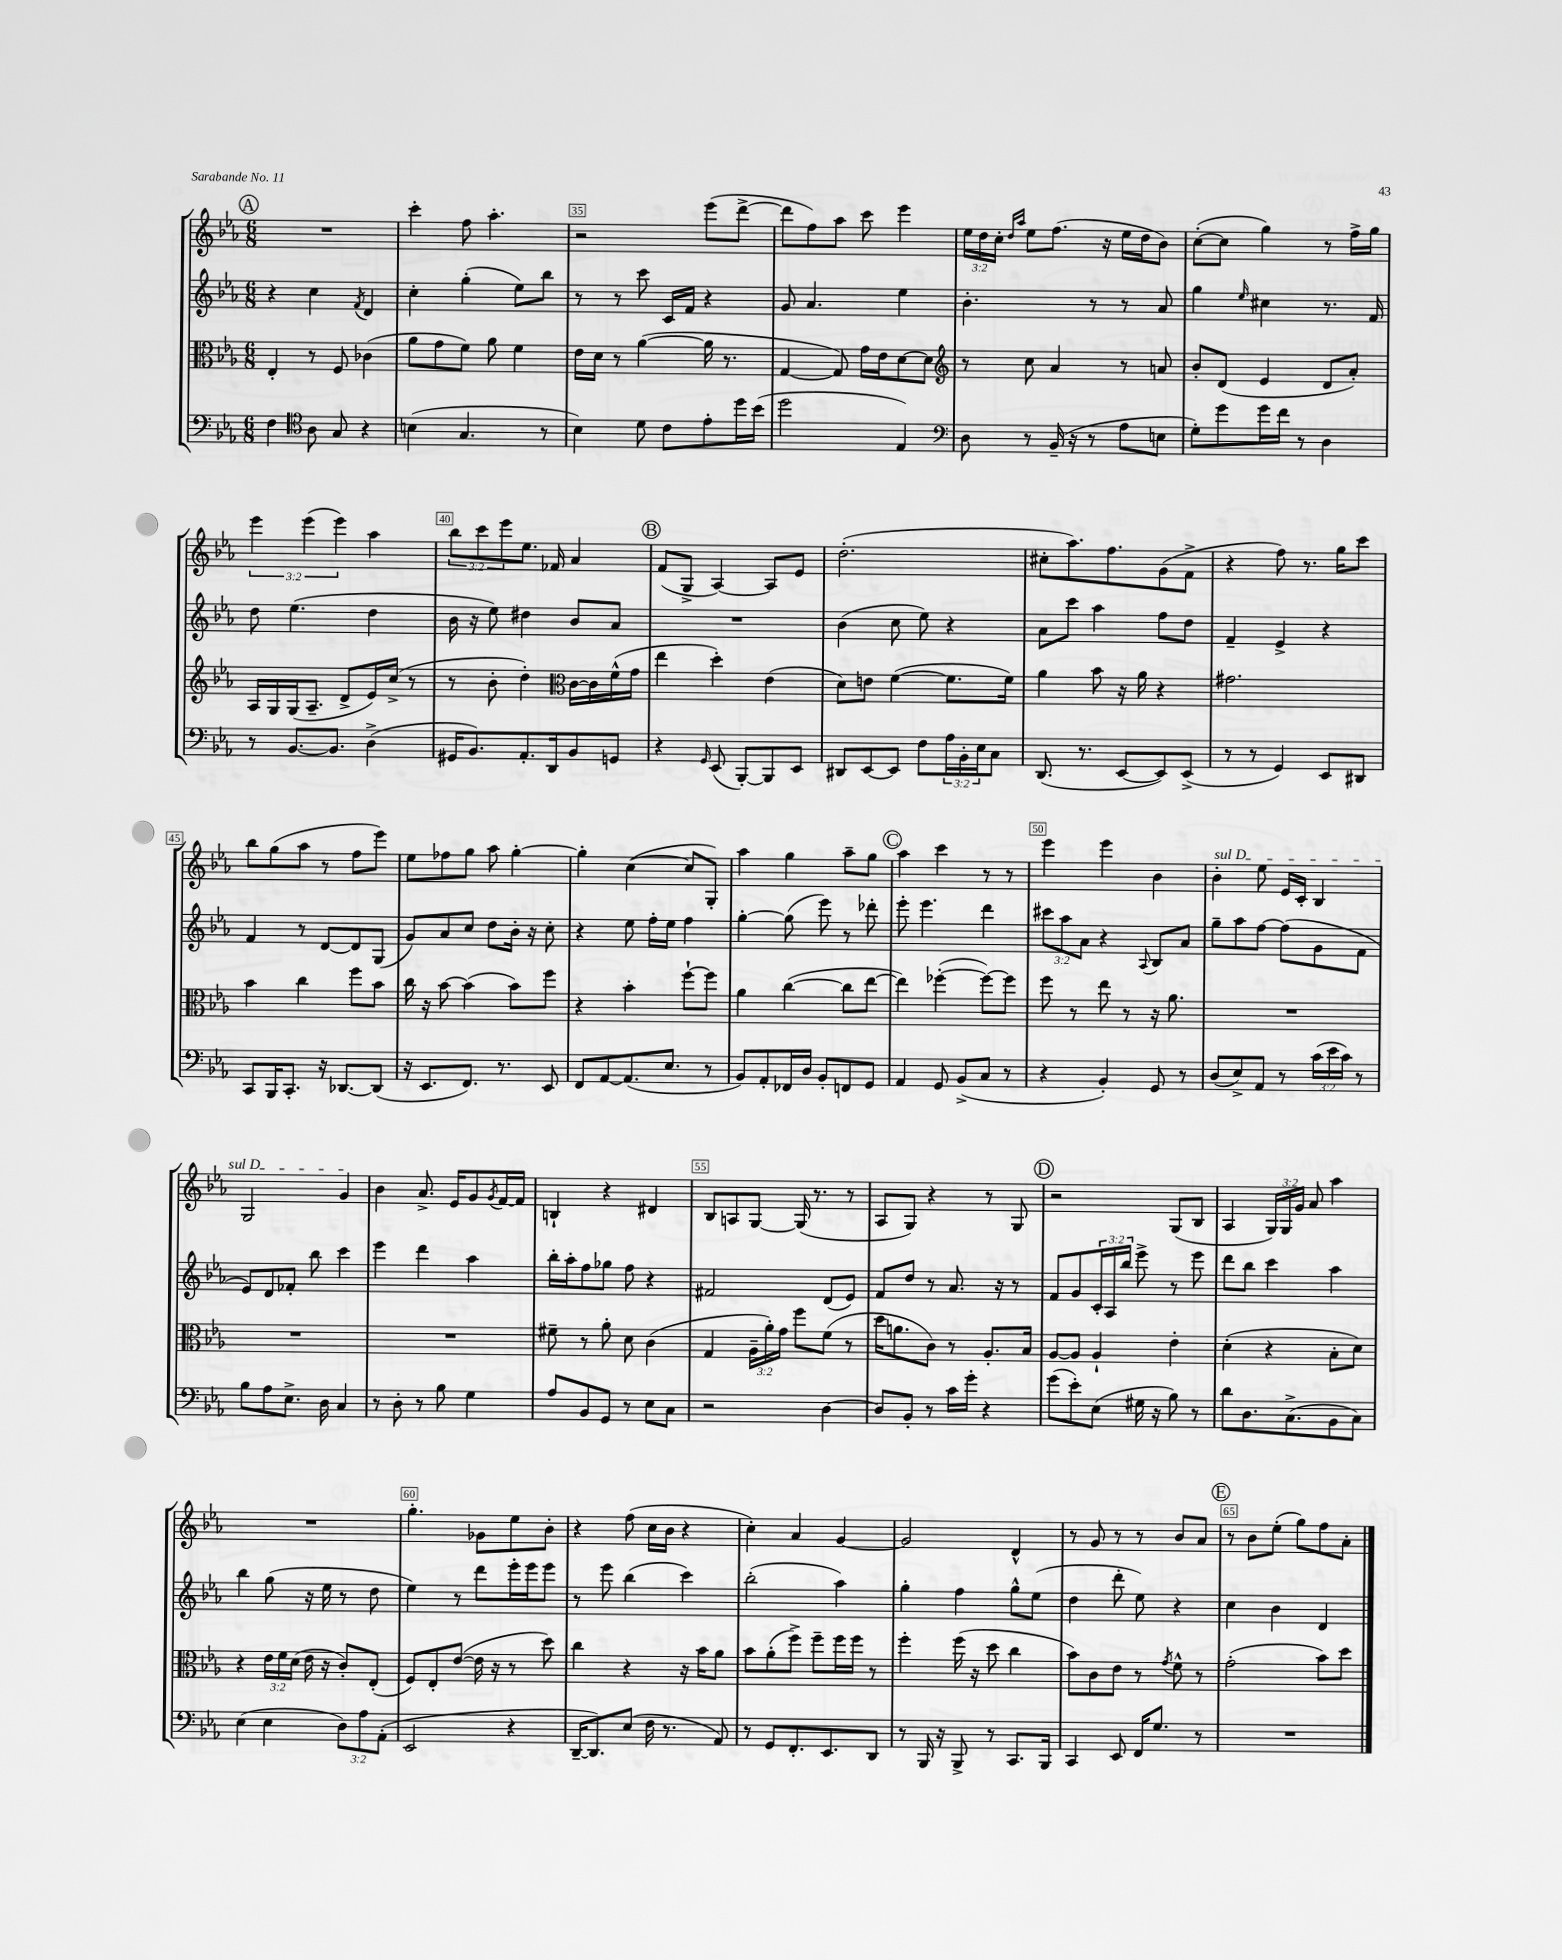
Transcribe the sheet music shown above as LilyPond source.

<<
\new StaffGroup <<
\new Staff = "s0" {
    \clef treble \key ees \major \numericTimeSignature \time 6/8 \override Staff.TupletNumber.text = #tuplet-number::calc-fraction-text
    \mark \markup { \circle "A" } R2. |
    c'''4-. f''8 aes''4.-. |
    r2 ees'''8( d'''8~-> |
    d'''8 f''8) aes''8 c'''8 ees'''4 |
    \tuplet 3/2 { ees''16 d''16 c''16-. } \grace { d''16 aes''16 } ees''8 f''8.( r16 ees''16 d''16 bes'8) |
    c''8~-.( c''8 g''4) r8 f''16-> g''16 |
    \tuplet 3/2 { ees'''4 ees'''4( ees'''4) } aes''4 |
    \tuplet 3/2 { bes''8 c'''8 ees'''8 } ees''8. fes'16 aes'4 |
    \mark \markup { \circle "B" } f'8( g8-> aes4~) aes8 ees'8 |
    d''2.-.( |
    cis''8-. aes''8.) f''8. g'8( f'8-> |
    r4 f''8) r8. g''16 c'''8 |
    bes''8 g''8( aes''8 r8 f''8 ees'''8) |
    ees''8 fes''8 g''8 aes''8 g''4~-. |
    g''4-. c''4~( c''8 g8-.) |
    aes''4 g''4 aes''8-- g''8 |
    \mark \markup { \circle "C" } aes''4 c'''4 r8 r8 |
    ees'''4 ees'''4 bes'4 |
    \once \override TextSpanner.bound-details.left.text = \markup { \italic "sul D" } bes'4-.\startTextSpan ees''8 ees'16 c'16-. bes4 |
    g2 g'4\stopTextSpan |
    bes'4 aes'8.-> ees'16 g'8 \acciaccatura { g'8 } f'16~ f'16 |
    b4-! r4 dis'4 |
    bes8 a8 g8~ g16( r8. r8 |
    aes8 g8) r4 r8 g8 |
    \mark \markup { \circle "D" } r2 g8( bes8 |
    aes4 \tuplet 3/2 { g16) g16 g'16 } aes'8 aes''4 |
    R2. |
    g''4.-. ges'8 ees''8 bes'8-. |
    r4 f''8( c''16 bes'16 r4 |
    c''4-.) aes'4 g'4~ |
    g'2 d'4-^ |
    r8 g'8 r8 r8 bes'8 aes'8 |
    \mark \markup { \circle "E" } r8 bes'8 ees''8-.( g''8) f''8 aes'8-. \bar "|." |
}
\new Staff = "s1" {
    \clef treble \key ees \major \numericTimeSignature \time 6/8 \override Staff.TupletNumber.text = #tuplet-number::calc-fraction-text
    \mark \markup { \circle "A" } r4 c''4 \acciaccatura { f'8 } d'4 |
    c''4-. g''4-.( ees''8) bes''8 |
    r8 r8 c'''8 c'16 f'16 r4 |
    g'8 aes'4. ees''4 |
    bes'4.-. r8 r8 aes'8 |
    g''4 \grace { ees''16 } cis''4 r8. f'16 |
    d''8 ees''4.( d''4 |
    bes'16 r16 ees''8) dis''4 bes'8 aes'8 |
    \mark \markup { \circle "B" } R2. |
    bes'4( c''8 ees''8) r4 |
    aes'8 c'''8 aes''4 f''8 d''8 |
    f'4-- ees'4-> r4 |
    f'4 r8 d'8~ d'8 g8( |
    g'8) aes'8 c''8 d''8 bes'16-. r16 c''8-. |
    r4 ees''8 f''16-. ees''16 f''4 |
    g''4~-. g''8( ees'''8) r8 des'''8-. |
    \mark \markup { \circle "C" } ees'''8-. ees'''4. d'''4 |
    \tuplet 3/2 { cis'''8 aes''8 aes'8 } r4 \appoggiatura { aes8 } bes8 aes'8 |
    g''8-- aes''8 f''8~ f''8( g'8 f'8 |
    ees'8) d'8 fes'8-. bes''8 c'''4 |
    ees'''4 d'''4 aes''4 |
    bes''16-. aes''16-. f''8 ges''8 f''8 r4 |
    fis'2 d'8( ees'8) |
    f'8 d''8 r8 aes'8. r16 r8 |
    \mark \markup { \circle "D" } f'8 g'8 \tuplet 3/2 { c'16-. aes16 bes''16 } ees'''8-> r8 ees'''8 |
    d'''8 bes''8 c'''4 aes''4 |
    bes''4 g''8( r16 ees''16 r8 d''8 |
    ees''4) r8 d'''8 ees'''16-. ees'''16 ees'''8 |
    r8 ees'''8 bes''4( c'''4) |
    bes''2-.( aes''4) |
    g''4-. f''4 g''8-^ ees''8( |
    d''4 d'''8-. ees''8) r4 |
    \mark \markup { \circle "E" } c''4 bes'4 d'4 \bar "|." |
}
\new Staff = "s2" {
    \clef alto \key ees \major \numericTimeSignature \time 6/8 \override Staff.TupletNumber.text = #tuplet-number::calc-fraction-text
    \mark \markup { \circle "A" } ees4-. r8 f8 ces'4( |
    aes'8 g'8 f'8) aes'8 f'4 |
    ees'16 d'16 r8 aes'4~( aes'16 r8. |
    g4~ g8) g'16 ees'16 d'8~ d'8 |
    \clef treble r8 c''8 aes'4 r8 a'8 |
    bes'8-. d'8( ees'4 d'8 aes'8-.) |
    aes16 g16 g16( aes8.-- d'8-> ees'16) c''16->( r8 |
    r8 bes'8-. d''4-.) \clef alto c'16~ c'16 f'16-^( g'16 |
    \mark \markup { \circle "B" } ees''4 d''4-.) ees'4( |
    d'8) e'8 f'4~( f'8. f'16) |
    aes'4 bes'8 r16 aes'16 r4 |
    gis'2. |
    bes'4 c''4 f''8 bes'8 |
    c''16 r16 bes'8~ bes'4( bes'8) f''8 |
    r4 bes'4-. f''8~-! f''8 |
    aes'4 c''4~( c''8 ees''8~ |
    \mark \markup { \circle "C" } ees''4) fes''4~-.( fes''8~) fes''8 |
    f''8 r8 ees''8 r8 r16 aes'8. |
    R2. |
    R2. |
    R2. |
    fis'8-- r8 aes'8-. d'8 c'4( |
    g4 \tuplet 3/2 { aes16-- aes'16-.) g'16 } f''8 f'8( r8 |
    d''16 a'8. c'8) r8 aes8.-. bes16 |
    \mark \markup { \circle "D" } aes8~ aes8 aes4-! ees'4-. |
    d'4-.( r4 bes8-. d'8) |
    r4 \tuplet 3/2 { ees'16 f'16 d'16( } ees'16 r16 c'8-.) ees8-.( |
    f8) ees8-. ees'8~( ees'16 r16 r8 d''8) |
    c''4 r4 r16 bes'16 aes'8 |
    bes'8 aes'8-.( f''8->) f''8-- f''16 f''16 r8 |
    f''4-. f''16( r16 d''8 c''4 |
    bes'8) c'8 ees'8 r8 \acciaccatura { g'8 } f'8-^ r8 |
    \mark \markup { \circle "E" } g'2-.( bes'8) d''8 \bar "|." |
}
\new Staff = "s3" {
    \clef bass \key ees \major \numericTimeSignature \time 6/8 \override Staff.TupletNumber.text = #tuplet-number::calc-fraction-text
    \mark \markup { \circle "A" } f4 \clef tenor aes8 g8 r4 |
    b4( g4. r8 |
    bes4) d'8 c'8 ees'8-. d''16 bes'16( |
    d''2 ees4) |
    \clef bass d8 r8 bes,16--( r16 r8 aes8 e8 |
    g8-.) g'8 g'16 f'16 r8 d4 |
    r8 bes,8.~ bes,8. d4->( |
    gis,16 bes,8.) aes,8.-. d,16 bes,8 g,8 |
    \mark \markup { \circle "B" } r4 \grace { g,16 } ees,8( bes,,8~-.) bes,,8 ees,8 |
    dis,8 ees,8~ ees,8 f8 \tuplet 3/2 { aes16 bes,16-. ees16 } c8 |
    d,8.( r8. ees,8~ ees,8) ees,8->( |
    r8 r8 g,4) ees,8 dis,8 |
    c,8 bes,,16 c,8.-. r16 des,8.~ des,8( |
    r16 ees,8. f,8.) r8. ees,8 |
    f,8 aes,8~ aes,8.( ees8. r8 |
    bes,8) aes,8-. fes,16 d16 bes,8-. f,8 g,8 |
    \mark \markup { \circle "C" } aes,4 g,8 bes,8->( c8 r8 |
    r4 bes,4-.) g,8 r8 |
    d8( ees8->) aes,8 r8 \tuplet 3/2 { c'16( ees'16 c'16) } r8 |
    bes8 aes8 ees8.-> d16 c4 |
    r8 d8-. r8 bes8 g4 |
    aes8 bes,8 g,8 r8 ees8 c8 |
    r2 d4~ |
    d8 bes,8-. r8 c'16 g'16-. r4 |
    \mark \markup { \circle "D" } g'8( ees'8-.) ees8( gis16 r16 bes8) r8 |
    d'8 d8. c8.->( bes,8 c8) |
    ees4( ees4 \tuplet 3/2 { d8) aes8 aes,8-.( } |
    ees,2 r4 |
    d,16~-- d,8.) ees8( f16 r8. aes,8) |
    r8 g,8 f,8.-. ees,8. d,8 |
    r8 bes,,16 r16 bes,,8-> r8 c,8. bes,,16 |
    c,4 ees,8 f,16 g8. r8 |
    \mark \markup { \circle "E" } R2. \bar "|." |
}
>>
>>
\layout { \context { \Score currentBarNumber = #33 \override BarNumber.break-visibility = ##(#f #t #t) barNumberVisibility = #(every-nth-bar-number-visible 5) \override BarNumber.stencil = #(make-stencil-boxer 0.1 0.3 ly:text-interface::print) } }
